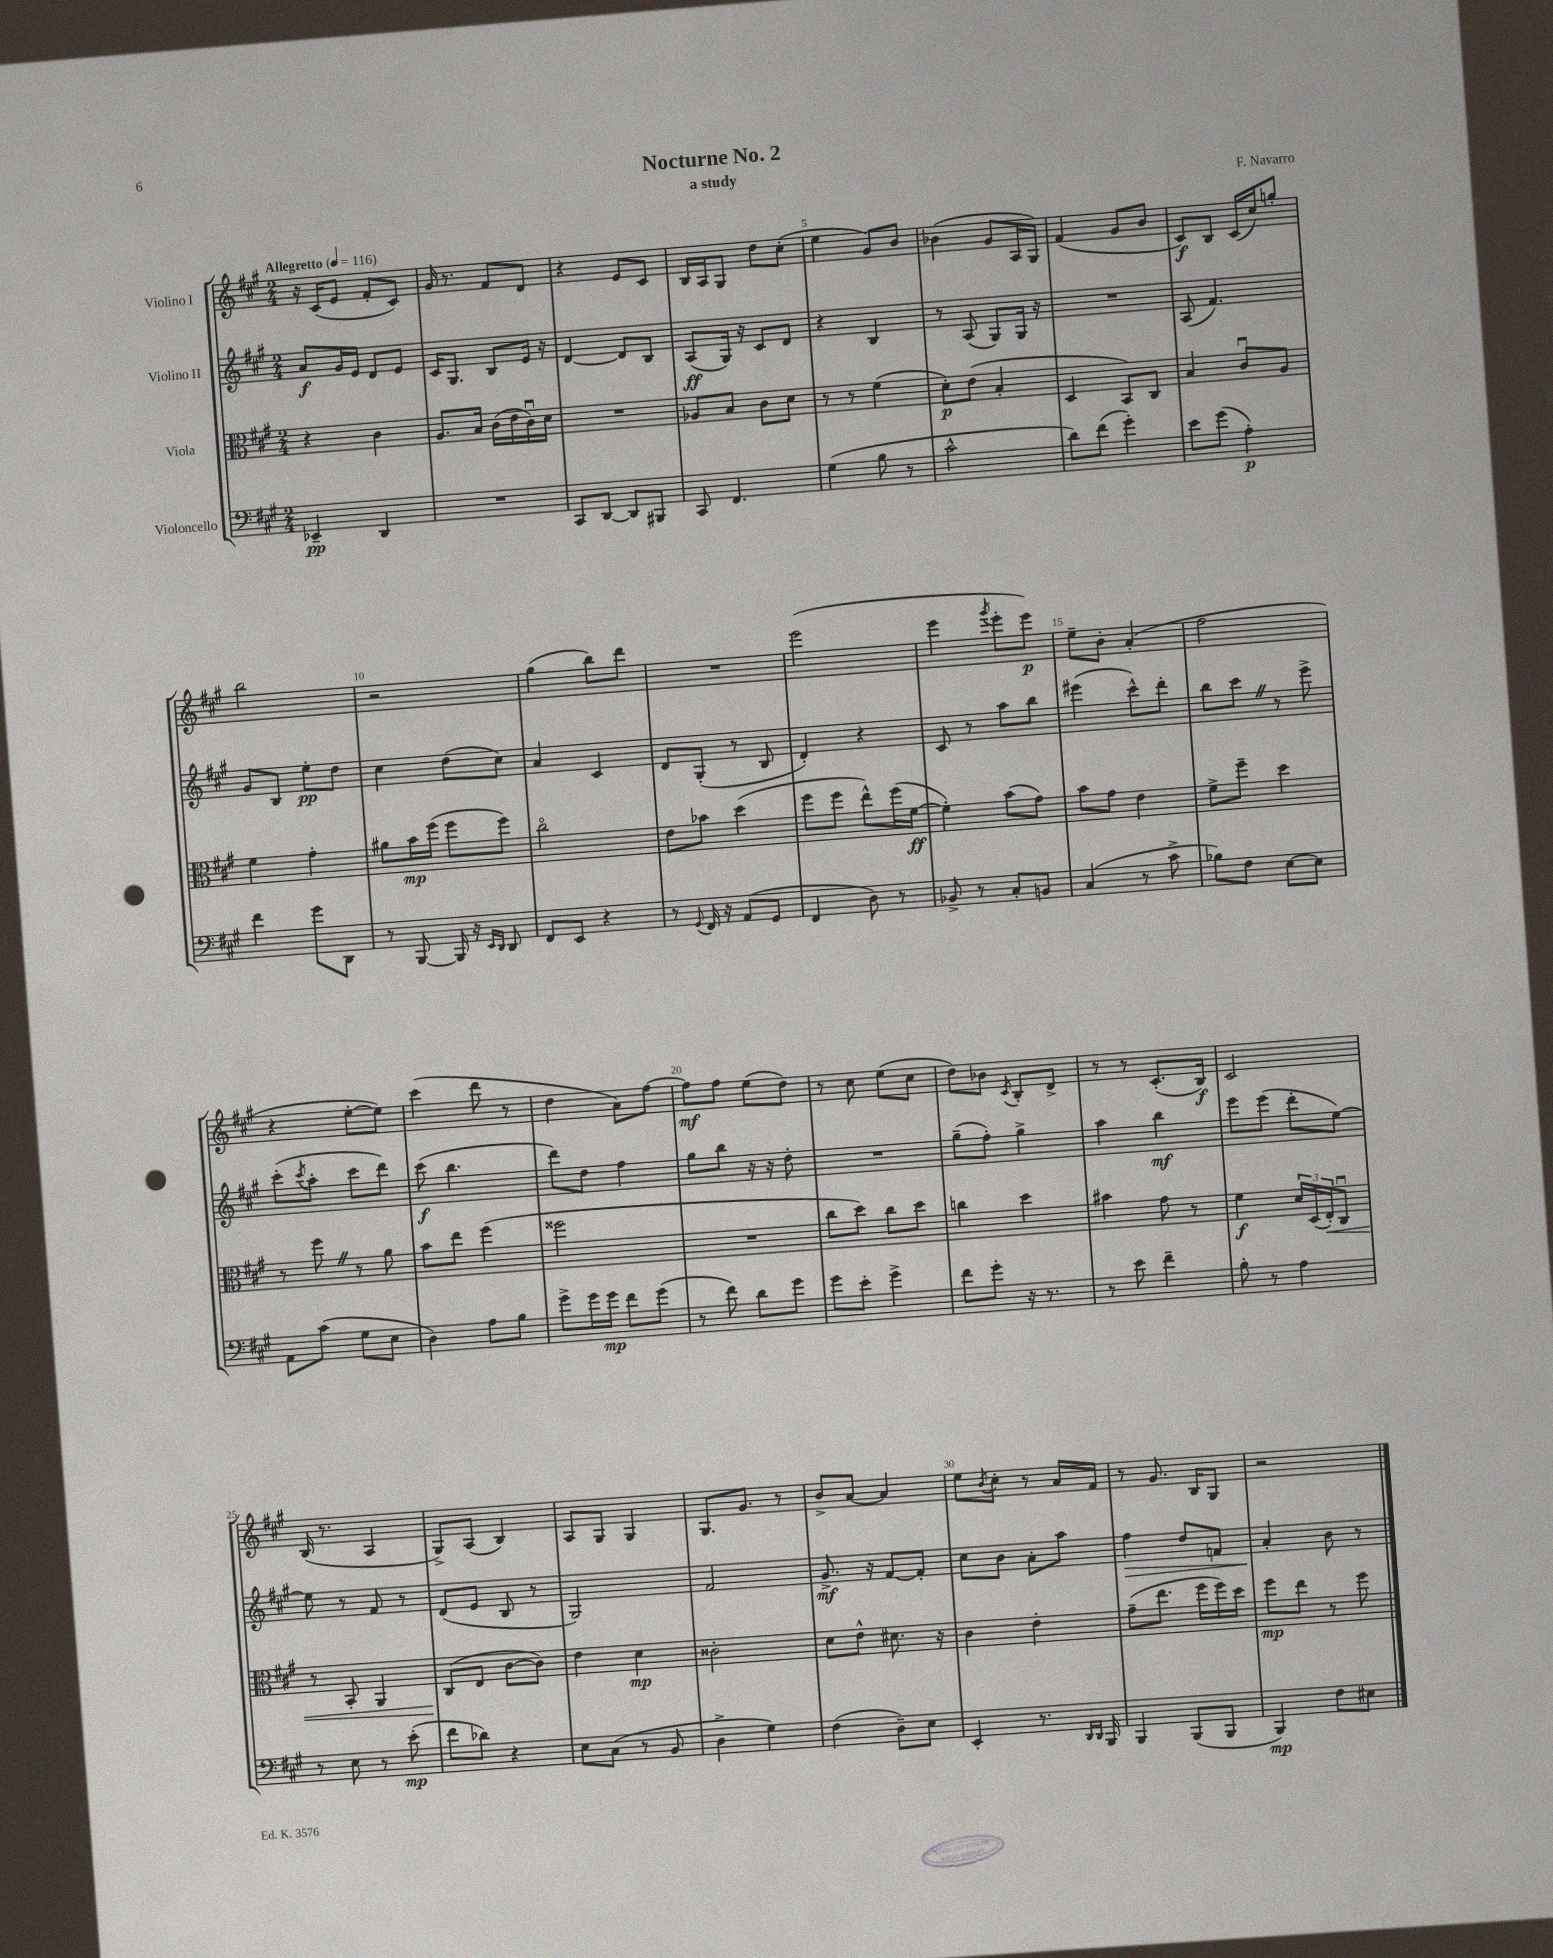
\header { title = "Nocturne No. 2" composer = "F. Navarro" subtitle = "a study" }
<<
\new StaffGroup <<
\new Staff = "s0" \with { instrumentName = "Violino I" } {
    \clef treble \key a \major \numericTimeSignature \time 2/4 \tempo "Allegretto" 4 = 116
    r16 cis'16( e'8 fis'8-. cis'8) |
    gis'16 r8. fis'8 d'8 |
    r4 e'8 cis'8 |
    b16 a16 gis8 d''8 cis''8-.( |
    e''4 gis'8) b'8 |
    bes'4( gis'8 a16 gis16) |
    fis'4( gis'8 b'8 |
    cis'8\f) b8 cis'16( cis''16) g''8-. |
    b''2 |
    r2 |
    gis''4( b''8) d'''8 |
    R2 |
    e'''2( |
    e'''4 \acciaccatura { gis'''8 } e'''8-. e'''8\p) |
    e''8-- b'8-. a'4-.( |
    fis''2 |
    r4 e''8~-. e''8) |
    cis'''4( d'''8 r8 |
    d''4 a'8) fis''8~ |
    fis''8\mf fis''8 e''8( d''8) |
    r8 cis''8 e''8( cis''8 |
    d''8) bes'8 \acciaccatura { cis'8 } b8-. d'8-> |
    r8 r8 cis'8.-.( b16\f) |
    cis'2 |
    b16( r8. a4 |
    gis8->) a8( b4) |
    a8 gis8 gis4 |
    gis8. gis'8. r8 |
    b'8-> a'8~ a'4 |
    e''8 \acciaccatura { b'8 } cis''8-. r8 a'16 fis'16 |
    r8 gis'8. b16 gis8 |
    r2 \bar "|." |
}
\new Staff = "s1" \with { instrumentName = "Violino II" } {
    \clef treble \key a \major \numericTimeSignature \time 2/4
    a'8\f gis'16 e'16 d'8 e'8 |
    cis'16 gis8. b8 e'16 r16 |
    d'4~ d'8 b8 |
    a8\ff( gis16) r16 cis'8 d'8 |
    r4 b4 |
    r8 a8( gis8) gis16 r16 |
    R2 |
    a8( fis'4.) |
    gis'8 b8 e''8-.\pp d''8 |
    cis''4 d''8( cis''8) |
    a'4 cis'4 |
    d'8 gis8-.( r8 b8 |
    d'4-.) r4 |
    cis'8 r8 a''8 b''8 |
    eis'''4( cis'''8-^) d'''8-. |
    b''8 cis'''8 \once \override BreathingSign.text = \markup { \musicglyph "scripts.caesura.straight" } \breathe r8 e'''8-> |
    cis'''8-.( \acciaccatura { cis'''8 } a''8-. cis'''8 d'''8) |
    cis'''8\f( b''4. |
    d'''8) d''8 fis''4 |
    gis''8 b''8 r16 r16 d''8-. |
    R2 |
    gis''8--( fis''8-.) gis''4-> |
    a''4 b''4\mf |
    e'''8 e'''8( d'''8-. e''8~) |
    e''8 r8 fis'8 r8 |
    d'8( e'8 b8 r8 |
    gis2) |
    fis'2 |
    gis'8.->\mf r16 fis'8~ fis'8-. |
    cis''8 b'8 a'8-. a''8 |
    fis''4\> d''8 f'8 |
    a'4-.\! b'8 r8 \bar "|." |
}
\new Staff = "s2" \with { instrumentName = "Viola" } {
    \clef alto \key a \major \numericTimeSignature \time 2/4
    r4 cis'4 |
    a8. b16 cis'16( e'16 cis'16\downbow) d'16 |
    R2 |
    aes8 b8 cis'8 d'8 |
    r8 r8 fis'4( |
    d'8-.\p) e'8( b4-. |
    d4 b,8) cis8 |
    b4 cis'8\downbow a8 |
    fis'4 gis'4-. |
    ais'8 b'16\mp fis''16( fis''8 fis''8) |
    cis''2\flageolet |
    e'8 bes'8 d''4( |
    fis''8 fis''8 e''8-^) fis''16( fis'16~\ff |
    fis'4-.) b'8( gis'8) |
    b'8 gis'8 e'4 |
    fis'8-> fis''8-- d''4 |
    r8 fis''8 \once \override BreathingSign.text = \markup { \musicglyph "scripts.caesura.straight" } \breathe r8 a'8 |
    b'8 e''8 fis''4( |
    fisis''2 |
    R2 |
    cis''8 d''8) cis''8 d''8 |
    c''4 d''4 |
    bis'4 gis'8 r8 |
    fis'4\f \tuplet 3/2 { d'16 d16( e16-.\<) } cis8\downbow |
    r8 b,8-. a,4 |
    cis8\!( e8 cis'8~ cis'8) |
    e'4 d'4\mp |
    cisis'2-. |
    d'8 e'8-^ dis'8. r16 |
    cis'4 e'4-. |
    gis'8--( e''8. fis''16 fis''16) d''16 |
    fis''8\mp e''8 r8 fis''8 \bar "|." |
}
\new Staff = "s3" \with { instrumentName = "Violoncello" } {
    \clef bass \key a \major \numericTimeSignature \time 2/4
    ees,4--\pp d,4 |
    R2 |
    cis,8 d,8~ d,8 bis,,8 |
    cis,8 fis,4. |
    gis4( b8 r8 |
    cis'2-^ |
    d'8) fis'8( gis'4-.) |
    e'8 gis'8( a4-.\p) |
    fis'4 gis'8 d,8 |
    r8 b,,8~ b,,16 r16 \grace { e,16 d,16 } d,8 |
    fis,8 e,8 r4 |
    r8 \appoggiatura { gis,8 } fis,16 r16 a,8( gis,8 |
    fis,4 d8) r8 |
    bes,8-> r8 cis8-. b,8 |
    cis4( r8 cis'8-> |
    bes8) fis8 e8~ e8 |
    a,8 cis'8( gis8 e8 |
    d4) a8 b8 |
    gis'8-> gis'16 gis'16\mp fis'8 gis'8( |
    r8 fis'8) d'8 gis'8 |
    gis'8 e'8-. gis'4-> |
    fis'8 gis'8-. r16 r8. |
    r8 e'8 fis'4-- |
    b8-. r8 a4 |
    r8 e8 r8 e'8-.\mp( |
    fis'8 des'8) r4 |
    e8 cis8( r8 b,8 |
    d4-> gis4) |
    fis4( d8--) e8 |
    e,4-. r8. \grace { d,16 d,16 } b,,16 |
    b,,4 b,,8( b,,8 |
    b,,4\mp) fis8 eis8 \bar "|." |
}
>>
>>
\layout { \context { \Score \override BarNumber.break-visibility = ##(#f #t #t) barNumberVisibility = #(every-nth-bar-number-visible 5) } }
